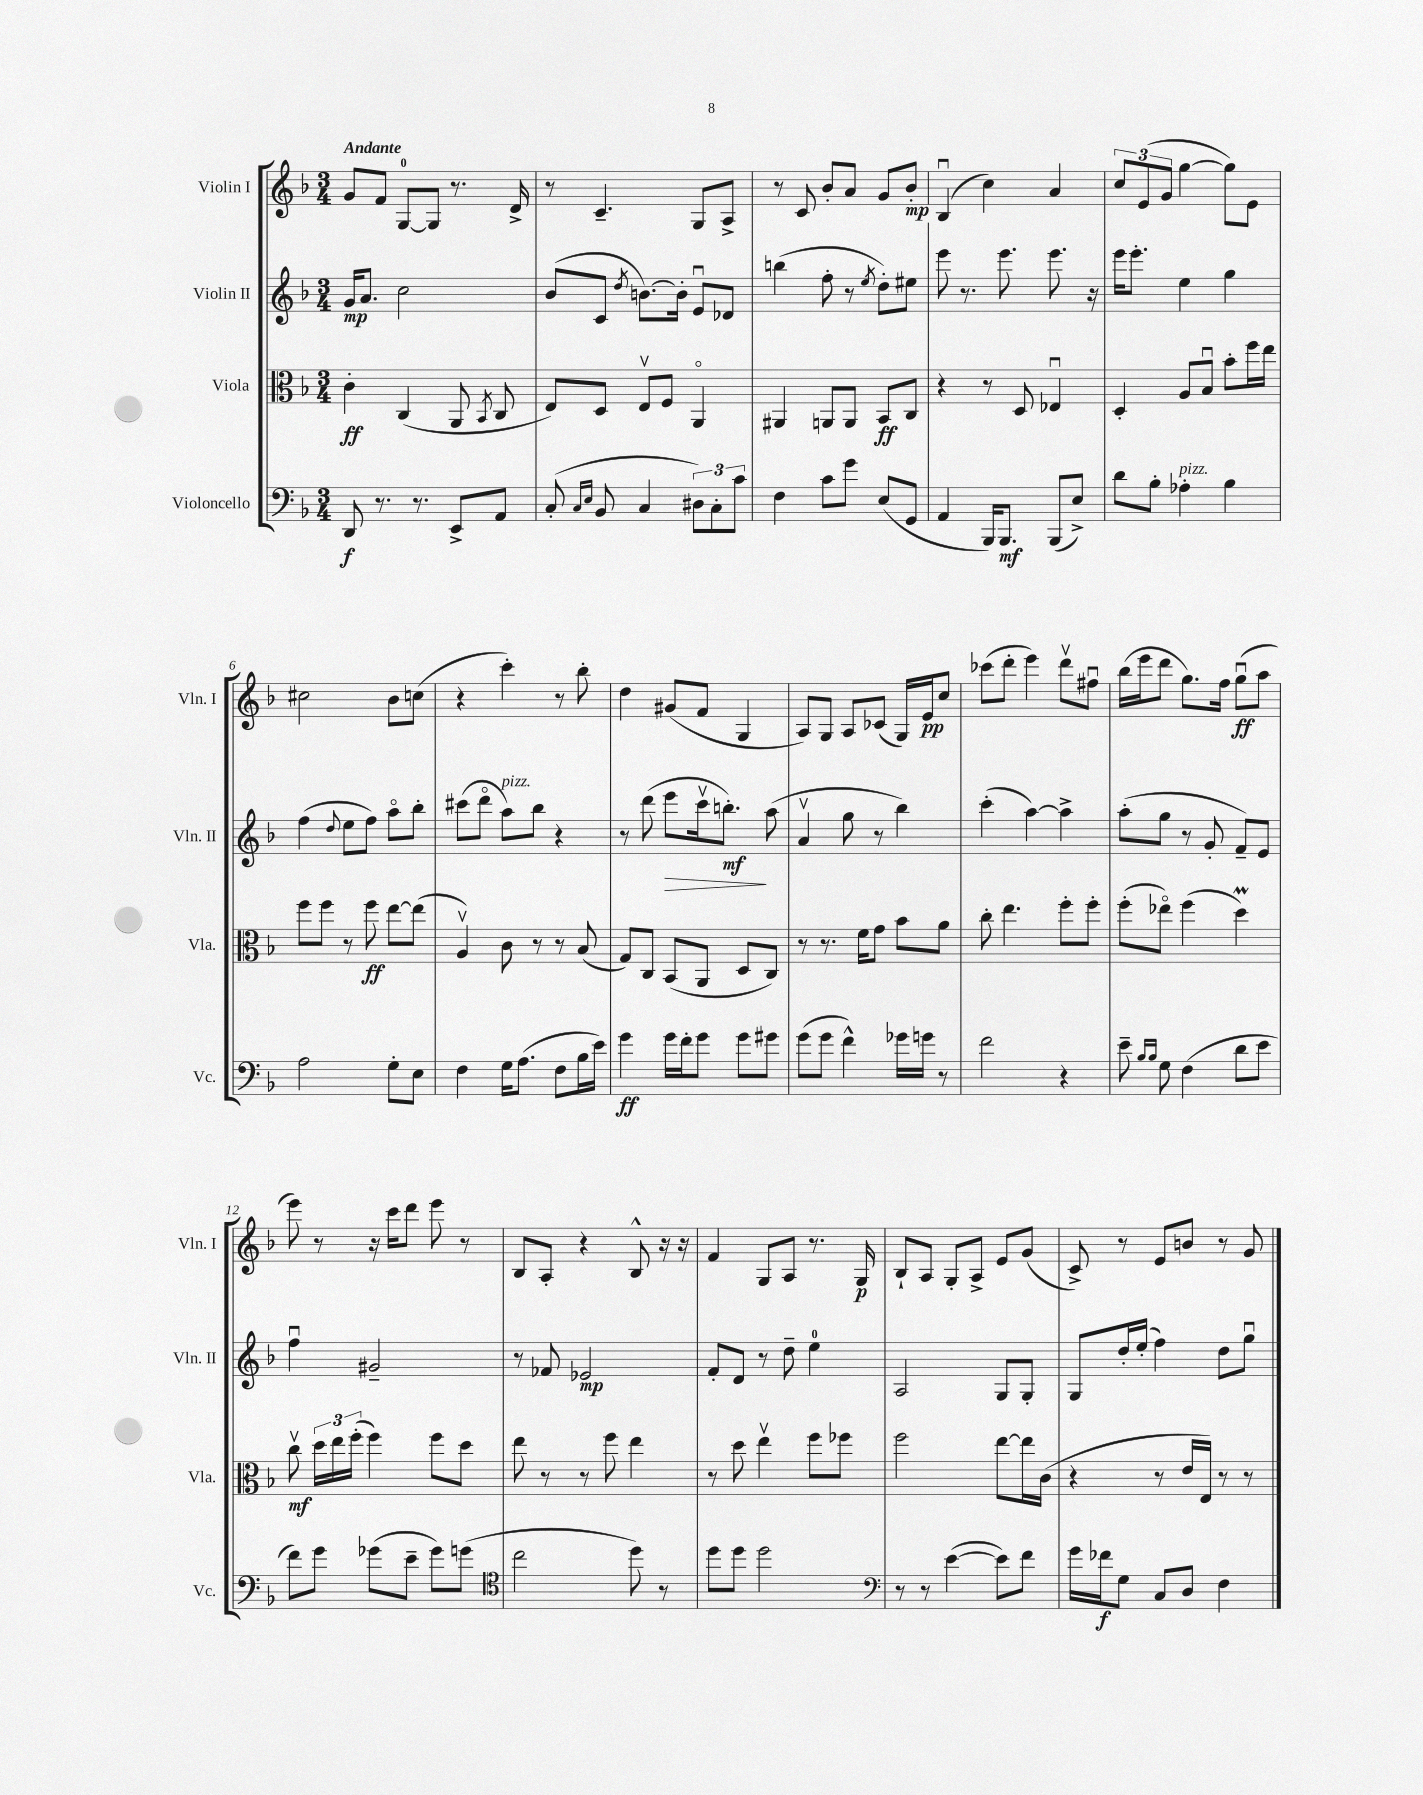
<<
\new StaffGroup <<
\new Staff = "s0" \with { instrumentName = "Violin I" shortInstrumentName = "Vln. I" } {
    \clef treble \key f \major \numericTimeSignature \time 3/4 \tempo "Andante"
    \autoBeamOff g'8[ f'8] g8[-0~ g8] r8. d'16-> |
    r8 c'4.-- g8[ a8]-> |
    r8 c'8 bes'8[-. a'8] g'8[ bes'8]-.\mp |
    bes4\downbow( c''4) a'4 |
    \tuplet 3/2 { c''8[ e'8( g'8] } g''4~ g''8[) e'8] |
    cis''2 bes'8[ c''8]( |
    r4 c'''4-.) r8 bes''8-. |
    d''4 gis'8[( f'8] g4 |
    a8[) g8] a8[ ces'8]( g16[) e'16\pp c''8] |
    ces'''8[( d'''8]-. e'''4) d'''8[\upbow fis''8]\downbow |
    bes''16[( e'''16 d'''8] g''8.[) f''16] g''8[\downbow\ff( a''8] |
    e'''8) r8 r16 c'''16[ d'''8] e'''8 r8 |
    bes8[ a8]-. r4 bes8-^ r16 r16 |
    f'4 g8[ a8] r8. g16\p |
    bes8[-! a8] g8[-. a8]-> e'8[ g'8]( |
    c'8->) r8 e'8[ b'8] r8 g'8 \bar "|." |
}
\new Staff = "s1" \with { instrumentName = "Violin II" shortInstrumentName = "Vln. II" } {
    \clef treble \key f \major \numericTimeSignature \time 3/4
    \autoBeamOff g'16[\mp a'8.] c''2 |
    bes'8[( c'8] \acciaccatura { d''8 } b'8.[~) b'16]-. e'8[\downbow des'8] |
    b''4( f''8-. r8 \acciaccatura { e''8 } d''8[-.) eis''8] |
    e'''8 r8. e'''8. e'''8. r16 |
    e'''16[ e'''8.]-. e''4 g''4 |
    f''4( \appoggiatura { d''8 } e''8[ f''8]) a''8[\flageolet bes''8]-. |
    cis'''8[( d'''8]\flageolet a''8[^\markup { \italic "pizz." }) bes''8] r4 |
    r8 d'''8( e'''8[\> c'''16\upbow b''8.]-.\mf\!) a''8( |
    a'4\upbow g''8 r8 bes''4) |
    c'''4-.( a''4~) a''4-> |
    a''8[-.( g''8] r8 g'8-. f'8[--) e'8] |
    f''4\downbow gis'2-- |
    r8 fes'8 ees'2\mp |
    f'8[-. d'8] r8 d''8-- e''4-0 |
    a2 g8[ g8]-. |
    g8[ d''16-. e''16]-.( f''4) d''8[ g''8]\downbow \bar "|." |
}
\new Staff = "s2" \with { instrumentName = "Viola" shortInstrumentName = "Vla." } {
    \clef alto \key f \major \numericTimeSignature \time 3/4
    \autoBeamOff c'4-.\ff c4( a,8 \acciaccatura { bes,8 } c8 |
    e8[) d8] e8[\upbow f8] a,4\flageolet |
    ais,4 a,8[ a,8] bes,8[\ff c8] |
    r4 r8 d8 ees4\downbow |
    d4-. a8[ bes8]\downbow bes'8[-. f''16 e''16] |
    f''8[ f''8] r8 f''8\ff e''8[~ e''8]( |
    a4\upbow) c'8 r8 r8 bes8( |
    g8[) c8] bes,8[( a,8] d8[ c8]) |
    r8 r8. f'16[ g'8] bes'8[ a'8] |
    c''8-. e''4. f''8[-. f''8]-. |
    f''8[-.( ees''8]\flageolet) f''4( d''4\prall) |
    c''8\upbow\mf \tuplet 3/2 { d''16[ e''16 f''16]-.( } f''4) f''8[ d''8] |
    e''8 r8 r8 f''8 e''4 |
    r8 d''8 e''4\upbow f''8[ fes''8] |
    f''2 e''8[~ e''16 c'16]( |
    r4 r8 e'16[ e16]) r8 r8 \bar "|." |
}
\new Staff = "s3" \with { instrumentName = "Violoncello" shortInstrumentName = "Vc." } {
    \clef bass \key f \major \numericTimeSignature \time 3/4
    \autoBeamOff d,8\f r8. r8. e,8[-> a,8] |
    c8-.( \grace { c16[ e16] } bes,8 c4 \tuplet 3/2 { dis8[) c8-. c'8] } |
    f4 c'8[ g'8] e8[( g,8] |
    a,4 bes,,16[) bes,,8.]\mf bes,,8[( e8]->) |
    d'8[ bes8]-. aes4-.^\markup { \italic "pizz." } bes4 |
    a2 g8[-. e8] |
    f4 g16[ a8.]( f8[ bes16 e'16]) |
    g'4\ff g'16[ f'16-. g'8] g'8[ gis'8] |
    g'8[( g'8] f'4-^) ges'16[ g'16] r8 |
    f'2 r4 |
    e'8-- \grace { bes16[ bes16] } g8 f4( d'8[ e'8] |
    f'8[) g'8] ges'8[( e'8]-- ges'8[) g'8]( |
    \clef tenor c''2 d''8) r8 |
    d''8[ d''8] d''2 |
    \clef bass r8 r8 e'4~( e'8[) f'8] |
    g'16[ fes'16\f g8] c8[ d8] f4 \bar "|." |
}
>>
>>
